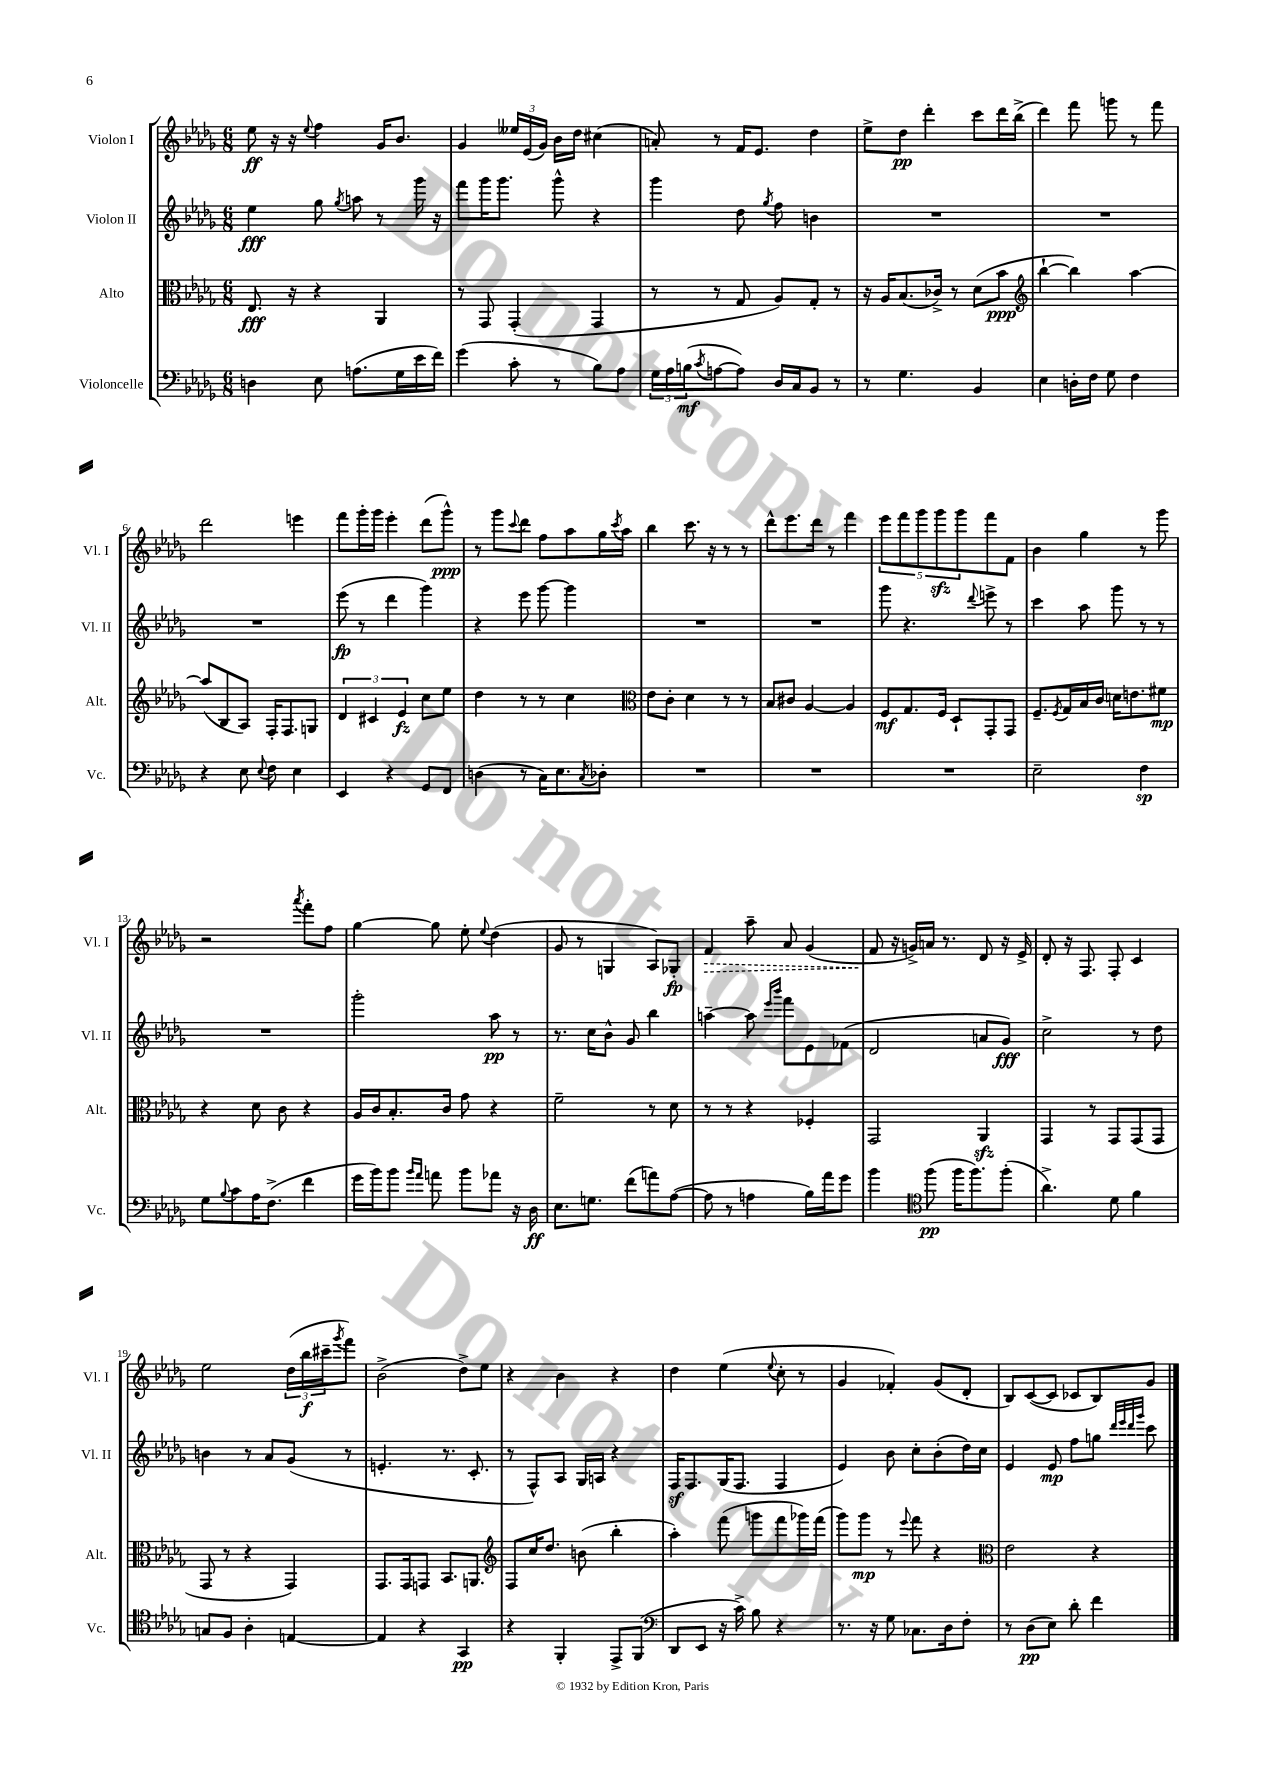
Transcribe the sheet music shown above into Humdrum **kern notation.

**kern	**dynam	**kern	**dynam	**kern	**dynam	**kern	**dynam
*part4	*part4	*part3	*part3	*part2	*part2	*part1	*part1
*staff4	*staff4	*staff3	*staff3	*staff2	*staff2	*staff1	*staff1
*I"Violoncelle	*	*I"Alto	*	*I"Violon II	*	*I"Violon I	*
*I'Vc.	*	*I'Alt.	*	*I'Vl. II	*	*I'Vl. I	*
*clefF4	*	*clefC3	*	*clefG2	*	*clefG2	*
*k[b-e-a-d-g-]	*	*k[b-e-a-d-g-]	*	*k[b-e-a-d-g-]	*	*k[b-e-a-d-g-]	*
*M6/8	*	*M6/8	*	*M6/8	*	*M6/8	*
=1	=1	=1	=1	=1	=1	=1	=1
4Dn\	.	8.E-/	fff	4ee-\	fff	8ee-\	ff
.	.	.	.	.	.	16r	.
.	.	16r	.	.	.	16r	.
.	.	.	.	.	.	8qqee-/	.
8E-\	.	4r	.	8gg-\	.	4ff\	.
.	.	.	.	8qgg-/	.	.	.
(8.An\L	.	.	.	8aan\	.	.	.
.	.	4AA-/	.	8r	.	16g-/KL	.
16G-\L	.	.	.	.	.	8.b-/J	.
16e-\	.	.	.	16ggg-\	.	.	.
16f\JJ)	.	.	.	16r	.	.	.
=2	=2	=2	=2	=2	=2	=2	=2
(4g-\	.	8r	.	8fff\L	.	4g-/	.
.	.	8GG-/	.	16ggg-\K	.	.	.
.	.	.	.	8.ggg-\J	.	.	.
8c'\	.	(4GG-'/	.	.	.	24ee--X/LL	.
.	.	.	.	.	.	(24e-/	.
.	.	.	.	.	.	24g-/JJ)	.
8r	.	.	.	8ggg-^^\	.	16b-\LL	.
.	.	.	.	.	.	16dd-\JJ	.
8B-\L)	.	4GG-/	.	4r	.	(4cc#X\	.
8A-\J	.	.	.	.	.	.	.
=3	=3	=3	=3	=3	=3	=3	=3
24G-\LL	.	8r	.	4ggg-\	.	8an'/)	.
24A-\	.	.	.	.	.	.	.
(24Bn\J	mf	.	.	.	.	.	.
8qc/	.	.	.	.	.	.	.
[8An\	.	8r	.	.	.	8r	.
8A\J])	.	8G-/	.	8dd-\	.	16f/KL	.
.	.	.	.	.	.	8.e-/J	.
.	.	.	.	8qgg-/	.	.	.
16D-/LL	.	8A-/L)	.	8ff\	.	.	.
16C/J	.	.	.	.	.	.	.
8BB-/J	.	8G-'/J	.	4bn\	.	4dd-\	.
8r	.	8r	.	.	.	.	.
=4	=4	=4	=4	=4	=4	=4	=4
8r	.	16r	.	2.r	.	8ee-^\L	.
.	.	16A-/KL	.	.	.	.	.
4.G-\	.	(8.B-/	.	.	.	8dd-\J	pp
.	.	.	.	.	.	4ddd-'\	.
.	.	16c-X^/Jk)	.	.	.	.	.
.	.	8r	.	.	.	.	.
4BB-/	.	(8d-\L	.	.	.	8ccc\L	.
.	.	8b-\J	ppp	.	.	16ddd-\L	.
.	.	.	.	.	.	(16bb-^\JJ	.
=5	=5	=5	=5	=5	=5	=5	=5
*	*	*clefG2	*	*	*	*	*
4E-\	.	[4bb-`\	.	2.r	.	4ddd-\)	.
16Dn'\LL	.	4bb-\])	.	.	.	8fff\	.
16F\JJ	.	.	.	.	.	.	.
8G-\	.	.	.	.	.	8gggn\	.
4F\	.	[4aa-\	.	.	.	8r	.
.	.	.	.	.	.	8fff\	.
!!LO:LB:g=z
=6	=6	=6	=6	=6	=6	=6	=6
4r	.	(8aa-/L]	.	2.r	.	2ddd-\	.
.	.	8B-/	.	.	.	.	.
8E-\	.	8A-/J)	.	.	.	.	.
8qqE-/	.	.	.	.	.	.	.
8F\	.	16F'/KL	.	.	.	.	.
.	.	8.F/	.	.	.	.	.
4E-\	.	.	.	.	.	4eeen\	.
.	.	8Gn/J	.	.	.	.	.
=7	=7	=7	=7	=7	=7	=7	=7
4EE-/	.	6d-/	.	(8eee-\	fp	8fff\L	.
.	.	.	.	8r	.	16ggg-'\L	.
.	.	6c#X/	.	.	.	.	.
.	.	.	.	.	.	16ggg-\JJ	.
4r	.	.	.	4ddd-\	.	4eee-'\	.
.	.	6e-/	fz	.	.	.	.
8GG-/L	.	8cc\L	.	4ggg-\)	.	(8ddd-\L	.
8FF/J	.	8ee-\J	.	.	.	8ggg-^^\J)	ppp
=8	=8	=8	=8	=8	=8	=8	=8
(4Dn\	.	4dd-\	.	4r	.	8r	.
.	.	.	.	.	.	8ggg-\L	.
.	.	.	.	.	.	8qqccc/	.
8r	.	8r	.	8eee-\	.	8ddd-\J	.
16C\KL)	.	8r	.	[8ggg-\	.	8ff\L	.
8.E-\	.	.	.	.	.	.	.
.	.	4cc\	.	4ggg-\]	.	8aa-\	.
8qC/	.	.	.	.	.	.	.
8D-X'\J	.	.	.	.	.	16gg-\L	.
.	.	.	.	.	.	8qccc/	.
.	.	.	.	.	.	16aa-\JJ	.
=9	=9	=9	=9	=9	=9	=9	=9
*	*	*clefC3	*	*	*	*	*
2.r	.	8e-\L	.	2.r	.	4bb-\	.
.	.	8c'\J	.	.	.	.	.
.	.	4d-\	.	.	.	8.ccc\	.
.	.	.	.	.	.	16r	.
.	.	8r	.	.	.	8r	.
.	.	8r	.	.	.	8r	.
=10	=10	=10	=10	=10	=10	=10	=10
2.r	.	8B-/L	.	2.r	.	8ddd-^^\L	.
.	.	8c#X/J	.	.	.	8.eee-\	.
.	.	[4A-/	.	.	.	.	.
.	.	.	.	.	.	16ddd-\Jk	.
.	.	.	.	.	.	8r	.
.	.	4A-/]	.	.	.	4fff\	.
=11	=11	=11	=11	=11	=11	=11	=11
2.r	.	8F/L	mf	8ggg-\	.	10eee-\L	.
.	.	.	.	.	.	10fff\	.
.	.	8.G-/	.	4.r	.	.	.
.	.	.	.	.	.	10ggg-\	.
.	.	.	.	.	.	10ggg-zz\	.
.	.	16F/Jk	.	.	.	.	.
.	.	8D-`/L	.	.	.	.	.
.	.	.	.	.	.	10ggg-\	.
.	.	.	.	8qqddd-/	.	.	.
.	.	8GG-'/	.	8eeen^\	.	8fff\	.
.	.	8GG-/J	.	8r	.	8f\J	.
=12	=12	=12	=12	=12	=12	=12	=12
2E-~\	.	8.F~/L	.	4ccc\	.	4b-\	.
.	.	8qF/	.	.	.	.	.
.	.	16G-/L	.	.	.	.	.
.	.	16B-/	.	8aa-\	.	4gg-\	.
.	.	16c/JJ	.	.	.	.	.
.	.	16dn\KL	.	8ggg-\	.	.	.
.	.	8.en\	.	.	.	.	.
4F\	sp	.	.	8r	.	8r	.
.	.	8f#X\J	mp	8r	.	8ggg-\	.
!!LO:LB:g=z
=13	=13	=13	=13	=13	=13	=13	=13
8G-\L	.	4r	.	2.r	.	2r	.
8qqB-/	.	.	.	.	.	.	.
8c\	.	.	.	.	.	.	.
16A-\K	.	8d-\	.	.	.	.	.
(8.F^\J	.	.	.	.	.	.	.
.	.	8c\	.	.	.	.	.
.	.	.	.	.	.	8qaaa-/	.
4f\	.	4r	.	.	.	8fff'\L	.
.	.	.	.	.	.	8ff\J	.
=14	=14	=14	=14	=14	=14	=14	=14
16g-\LL	.	16A-/LL	.	2ggg-'\	.	[4gg-\	.
16b-\J)	.	16c/J	.	.	.	.	.
8b-\J	.	8.B-'/	.	.	.	.	.
16qqb-/LL	.	.	.	.	.	.	.
16qqa-/JJ	.	.	.	.	.	.	.
8an\	.	.	.	.	.	8gg-\]	.
.	.	16c/Jk	.	.	.	.	.
8b-\L	.	8g-\	.	.	.	8ee-'\	.
.	.	.	.	.	.	8qqee-/	.
8a-X\J	.	4r	.	8aa-\	pp	(4dd-\	.
16r	.	.	.	8r	.	.	.
16D-\	ff	.	.	.	.	.	.
=15	=15	=15	=15	=15	=15	=15	=15
8.E-\L	.	2f~\	.	8.r	.	8g-/	.
.	.	.	.	.	.	8r	.
8.Gn\J	.	.	.	16cc\KL	.	.	.
.	.	.	.	8b-^^\J	.	4Gn/	.
(8f\L	.	.	.	8g-/	.	.	.
8an\)	.	8r	.	4bb-\	.	8A-/L)	.
([8A-\J	.	8d-\	.	.	.	8G-X'/J	fp
=16	=16	=16	=16	=16	=16	=16	=16
!	!	!	!	!	!	!	!LO:HP:b
8A-\]	.	8r	.	[4aan~\	.	4f/	>
8r	.	8r	.	.	.	.	.
4An\	.	4r	.	8aa\]	.	8aa-~\	.
.	.	.	.	16qqeee-/LL	.	.	.
.	.	.	.	16qqbbb-/JJ	.	.	.
.	.	.	.	8fff\L	.	8a-/	.
16B-\LL)	.	4F-X'/	.	8e-\	.	(4g-/	.
16a-\J	.	.	.	.	.	.	.
8g-\J	.	.	.	(8f-X\J	.	.	.
=17	=17	=17	=17	=17	=17	=17	=17
4b-\	.	2GG-/	.	2d-/	.	8f/	.
.	.	.	.	.	.	16r	]
.	.	.	.	.	.	16gn^/LL)	.
*clefC4	*	*	*	*	*	*	*
(8ff\	pp	.	.	.	.	16an/JJ	.
.	.	.	.	.	.	8.r	.
16ff\KL	.	.	.	.	.	.	.
8.ff\)	.	.	.	.	.	.	.
.	.	4AA-zz/	.	8an/L	.	8d-/	.
(8ff'\J	.	.	.	8g-/J)	fff	16r	.
.	.	.	.	.	.	16e-^/	.
=18	=18	=18	=18	=18	=18	=18	=18
4.a-^\)	.	4GG-/	.	2cc^\	.	8d-'/	.
.	.	.	.	.	.	16r	.
.	.	.	.	.	.	8.F/	.
.	.	8r	.	.	.	.	.
8d-\	.	8GG-/L	.	.	.	8F'/	.
4f\	.	(8GG-/	.	8r	.	4c/	.
.	.	8GG-/J	.	8dd-\	.	.	.
!!LO:LB:g=z
=19	=19	=19	=19	=19	=19	=19	=19
8Gn/L	.	8GG-/	.	4bn\	.	2ee-\	.
8F/J	.	8r	.	.	.	.	.
4A-'\	.	4r	.	8r	.	.	.
.	.	.	.	8a-/L	.	.	.
[4En/	.	4GG-/)	.	(8g-/J	.	(24dd-\LL	.
.	.	.	.	.	.	24bb-\	f
.	.	.	.	.	.	24ccc#X~\J	.
.	.	.	.	.	.	8qggg-/	.
.	.	.	.	8r	.	8fff\J)	.
=20	=20	=20	=20	=20	=20	=20	=20
4E/]	.	8.GG-/L	.	4.en'/	.	(2b-^\	.
.	.	16GG-/k	.	.	.	.	.
4r	.	8GGn/J	.	.	.	.	.
.	.	8.BB-/L	.	8.r	.	.	.
4GG-/	pp	.	.	.	.	8dd-^\L)	.
.	.	8.AAn/J	.	8.c'/	.	.	.
.	.	.	.	.	.	8ee-\J	.
=21	=21	=21	=21	=21	=21	=21	=21
*	*	*clefG2	*	*	*	*	*
4r	.	8F/L	.	8r	.	4r	.
.	.	16cc/K	.	8F^^/L)	.	.	.
.	.	8.dd-/J	.	.	.	.	.
4FF'/	.	.	.	8A-/J	.	4b-\	.
.	.	(8bn\	.	16G-/LL	.	.	.
.	.	.	.	16An/JJ	.	.	.
8EE-^/L	.	4bb-'\	.	4r	.	4r	.
(8FF/J	.	.	.	.	.	.	.
=22	=22	=22	=22	=22	=22	=22	=22
*clefF4	*	*	*	*	*	*	*
8DD-/L	.	4aa-'\)	.	16Fz/KL	.	4dd-\	.
.	.	.	.	8.F/	.	.	.
8EE-/J	.	.	.	.	.	.	.
16r	.	(8fff\	.	(16G-/K	.	(4ee-\	.
16c^\)	.	.	.	8.F/J	.	.	.
8B-\	.	8gggn\L	.	.	.	.	.
.	.	.	.	.	.	8qqee-/	.
4r	.	8fff\	.	4F/	.	8cc'\	.
.	.	16ggg-X\L)	.	.	.	8r	.
.	.	(16fff\JJ	.	.	.	.	.
=23	=23	=23	=23	=23	=23	=23	=23
8.r	.	8ggg-\L)	.	4e-/)	.	4g-/	.
.	.	8ggg-\J	mp	.	.	.	.
16r	.	.	.	.	.	.	.
8G-\	.	8r	.	8b-\	.	4f-X'/)	.
.	.	8qqeee-/	.	.	.	.	.
8.C-X\L	.	8fff\	.	8cc'\L	.	.	.
.	.	4r	.	(8b-'\	.	(8g-/L	.
16D-\k	.	.	.	.	.	.	.
8F'\J	.	.	.	16dd-\L)	.	8d-'/J	.
.	.	.	.	16cc\JJ	.	.	.
=24	=24	=24	=24	=24	=24	=24	=24
*	*	*clefC3	*	*	*	*	*
8r	.	2e-\	.	4e-/	.	8B-/L)	.
(8D-\L	pp	.	.	.	.	([8c/	.
8E-\J)	.	.	.	8e-/	mp	8c/J]	.
8d-'\	.	.	.	8ff\L	.	8c-X/L	.
4f\	.	4r	.	8ggn\J	.	8B-/)	.
.	.	.	.	32qqddd-/LLL	.	.	.
.	.	.	.	32qqeee-/	.	.	.
.	.	.	.	32qqddd-/	.	.	.
.	.	.	.	32qqggg-/JJJ	.	.	.
.	.	.	.	8ccc\	.	8g-/J	.
==	==	==	==	==	==	==	==
*-	*-	*-	*-	*-	*-	*-	*-
